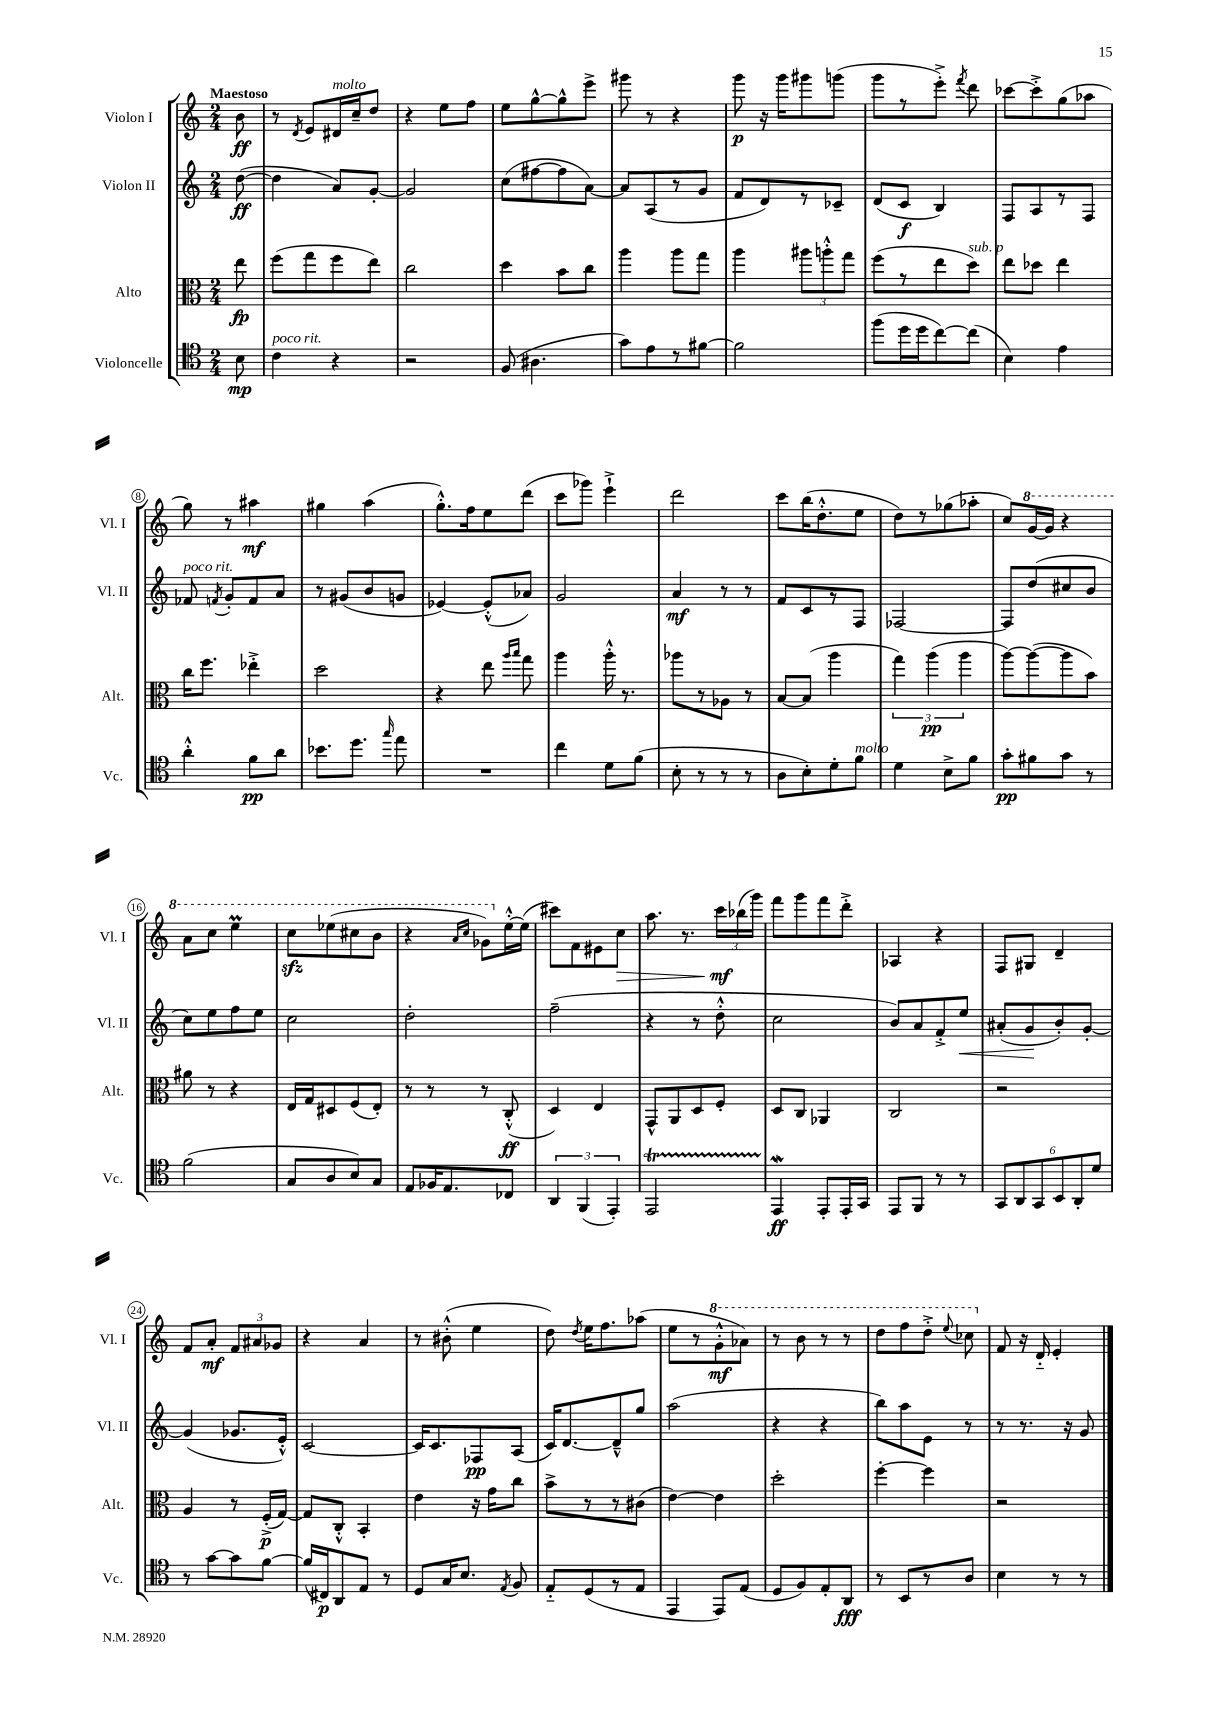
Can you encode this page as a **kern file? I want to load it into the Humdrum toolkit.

**kern	**dynam	**kern	**dynam	**kern	**dynam	**kern	**dynam
*part4	*part4	*part3	*part3	*part2	*part2	*part1	*part1
*staff4	*staff4	*staff3	*staff3	*staff2	*staff2	*staff1	*staff1
*I"Violoncelle	*	*I"Alto	*	*I"Violon II	*	*I"Violon I	*
*I'Vc.	*	*I'Alt.	*	*I'Vl. II	*	*I'Vl. I	*
*clefC4	*	*clefC3	*	*clefG2	*	*clefG2	*
*k[]	*	*k[]	*	*k[]	*	*k[]	*
*M2/4	*	*M2/4	*	*M2/4	*	*M2/4	*
=	=	=	=	=	=	=	=
!	!	!	!	!	!	!LO:TX:a:B:t=Maestoso	!
8B\	mp	8ee\	fp	([8dd\	ff	8b\	ff
=1	=1	=1	=1	=1	=1	=1	=1
!LO:TX:a:i:t=poco rit.	!	!	!	!	!	!	!
4c\	.	(8ff\L	.	4dd\]	.	8r	.
.	.	.	.	.	.	8qd/	.
.	.	8gg\	.	.	.	8e/L	.
!	!	!	!	!	!	!LO:TX:a:i:t=molto	!
4r	.	8ff\	.	8a/L)	.	16d#X/L	.
.	.	.	.	.	.	16cc~/J	.
.	.	8ee\J)	.	[8g'/J	.	8dd/J	.
=2	=2	=2	=2	=2	=2	=2	=2
2r	.	2cc\	.	2g/]	.	4r	.
.	.	.	.	.	.	8ee\L	.
.	.	.	.	.	.	8ff\J	.
=3	=3	=3	=3	=3	=3	=3	=3
(8F/	.	4dd\	.	(8cc\L	.	8ee\L	.
4.A#X\	.	.	.	[8ff#X\	.	[8gg^^\	.
.	.	8b\L	.	8ff#\]	.	8gg^^\]	.
.	.	8cc\J	.	[8a\J)	.	8eee^\J	.
=4	=4	=4	=4	=4	=4	=4	=4
8g\L)	.	4aa\	.	8a/L]	.	8ggg#X\	.
8e\	.	.	.	(8A/	.	8r	.
8r	.	8aa\L	.	8r	.	4r	.
[8f#X\J	.	8gg\J	.	8g/J	.	.	.
=5	=5	=5	=5	=5	=5	=5	=5
2f#\]	.	4aa\	.	8f/L	.	8ggg\	p
.	.	.	.	8d/)	.	16r	.
.	.	.	.	.	.	16ggg\KL	.
.	.	12aa#X\L	.	8r	.	8ggg#X\	.
.	.	12aan'^^\	.	.	.	.	.
.	.	.	.	8c-X~/J	.	(8gggn\J	.
.	.	12gg\J	.	.	.	.	.
=6	=6	=6	=6	=6	=6	=6	=6
(8ff\L	.	(8ff\L	.	(8d/L	.	8ggg\L	.
16dd\L	.	8r	.	8c/J	f	8r	.
16dd\J	.	.	.	.	.	.	.
[8cc\)	.	8ee\	.	4B/)	.	8eee'^\J)	.
.	.	.	.	.	.	8qfff/	.
!	!	!LO:TX:a:i:t=sub. p	!	!	!	!	!
(8cc\J]	.	8dd\J)	.	.	.	8ddd\	.
=7	=7	=7	=7	=7	=7	=7	=7
4B\)	.	8ee\L	.	8F/L	.	[8ccc-X\L	.
.	.	8dd-X\J	.	8A/	.	8ccc-'^\]	.
4e\	.	4ee\	.	8r	.	(8gg\	.
.	.	.	.	8F/J	.	8aa-X\J	.
!!LO:LB:g=z
=8	=8	=8	=8	=8	=8	=8	=8
!	!	!	!	!LO:TX:a:i:t=poco rit.	!	!	!
4a'^^\	.	16cc\KL	.	8f-X/	.	8gg\)	.
.	.	8.ff\J	.	.	.	.	.
.	.	.	.	8qfn/	.	.	.
.	.	.	.	8g'/L	.	8r	.
8f\L	pp	4ee-X'^\	.	8f/	.	4aa#X\	mf
8a\J	.	.	.	8a/J	.	.	.
=9	=9	=9	=9	=9	=9	=9	=9
8.b-X\L	.	2dd\	.	8r	.	4gg#X\	.
.	.	.	.	(8g#X/L	.	.	.
8.dd\J	.	.	.	.	.	.	.
.	.	.	.	8b/	.	(4aa\	.
16qqgg/	.	.	.	.	.	.	.
8ee\	.	.	.	8gn/J	.	.	.
=10	=10	=10	=10	=10	=10	=10	=10
2r	.	4r	.	[4e-X/)	.	8.gg'^^\L)	.
.	.	.	.	.	.	16ff\k	.
.	.	8ee\	.	(8e-'^^/L]	.	8ee\	.
.	.	16qqaa/LL	.	.	.	.	.
.	.	16qqbb/JJ	.	.	.	.	.
.	.	8gg\	.	8a-X/J)	.	(8ddd\J	.
=11	=11	=11	=11	=11	=11	=11	=11
4cc\	.	4aa\	.	2g/	.	8ccc\L	.
.	.	.	.	.	.	8ggg-X\J)	.
8d\L	.	16aa'^^\	.	.	.	4eee`^\	.
.	.	8.r	.	.	.	.	.
(8f\J	.	.	.	.	.	.	.
=12	=12	=12	=12	=12	=12	=12	=12
8B'\	.	8aa-X\L	.	4a/	mf	2ddd\	.
8r	.	8r	.	.	.	.	.
8r	.	8A-X\J	.	8r	.	.	.
8r	.	8r	.	8r	.	.	.
=13	=13	=13	=13	=13	=13	=13	=13
8A\L	.	[8B/L	.	8f/L	.	8ccc\L	.
8B'\)	.	(8B/J]	.	8c/	.	(16bb\K	.
.	.	.	.	.	.	8.dd'^^\	.
8d'\	.	4aa\	.	8r	.	.	.
!LO:TX:a:i:t=molto	!	!	!	!	!	!	!
8f\J	.	.	.	8F/J	.	8ee\J	.
=14	=14	=14	=14	=14	=14	=14	=14
4d\	.	6gg\)	.	[2F-X/	.	8dd\L)	.
.	.	.	.	.	.	8r	.
.	.	(6aa\	pp	.	.	.	.
8B^\L	.	.	.	.	.	(8gg-X\	.
.	.	6aa\	.	.	.	.	.
8f\J	.	.	.	.	.	8aa-X'\J	.
=15	=15	=15	=15	=15	=15	=15	=15
8g'\L	pp	[8aa\L)	.	8F-/L]	.	8cc/L)	.
*	*	*	*	*	*	*8va	*
8f#X\	.	(8aa\_	.	(8dd/	.	[16gg/L	.
.	.	.	.	.	.	16gg/JJ]	.
8g\J	.	8aa\]	.	8cc#X/	.	4r	.
8r	.	8b\J)	.	8b/J	.	.	.
!!LO:LB:g=z
=16	=16	=16	=16	=16	=16	=16	=16
(2f\	.	8a#X\	.	8cc\L)	.	8aa\L	.
.	.	8r	.	8ee\	.	8ccc\J	.
.	.	4r	.	8ff\	.	4eeem\	.
.	.	.	.	8ee\J	.	.	.
=17	=17	=17	=17	=17	=17	=17	=17
8G/L	.	16E/LL	.	2cc\	.	8ccczz\L	.
.	.	16G/J	.	.	.	.	.
8A/	.	8D#X/	.	.	.	(8eee-X\	.
8B/)	.	(8F/	.	.	.	8ccc#X\	.
8G/J	.	8E'/J)	.	.	.	8bb\J	.
=18	=18	=18	=18	=18	=18	=18	=18
8E/L	.	8r	.	2dd'\	.	4r	.
16F-X/K	.	8r	.	.	.	.	.
8.E/	.	.	.	.	.	.	.
.	.	.	.	.	.	16qqaa/LL	.
.	.	.	.	.	.	16qqccc/JJ	.
.	.	8r	.	.	.	8gg-X\L)	.
*	*	*	*	*	*	*X8va	*
8C-X/J	.	(8C'^^/	ff	.	.	[16ee'^^\L	.
.	.	.	.	.	.	(16ee\JJ]	.
=19	=19	=19	=19	=19	=19	=19	=19
6AA/	.	4D/)	.	(2ff~\	.	8ccc#X\L)	.
.	.	.	.	.	.	8f\	.
(6FF/	.	.	.	.	.	.	.
.	.	4E/	.	.	.	8e#X\	.
6EE'/)	.	.	.	.	.	.	.
!	!	!	!	!	!	!	!LO:HP:b
.	.	.	.	.	.	8cc\J	>
=20	=20	=20	=20	=20	=20	=20	=20
2EEt/	.	8GG^^/L	.	4r	.	8.aa\	.
.	.	8AA/	.	.	.	.	.
.	.	.	.	.	.	8.r	.
.	.	8D/	.	8r	.	.	.
.	.	8F'/J	.	8dd'^^\	.	24ccc\LL	mf
.	.	.	.	.	.	(24bb-X\	]
.	.	.	.	.	.	24ggg\JJ)	.
=21	=21	=21	=21	=21	=21	=21	=21
4EEW/	ff	8D/L	.	2cc\	.	8fff\L	.
.	.	8C/J	.	.	.	8ggg\	.
8EE'/L	.	4AA-X/	.	.	.	8fff\	.
16EE'/L	.	.	.	.	.	8ddd'^\J	.
16GG/JJ	.	.	.	.	.	.	.
=22	=22	=22	=22	=22	=22	=22	=22
8EE/L	.	2C/	.	8b/L)	.	4A-X/	.
8FF/J	.	.	.	8a/	.	.	.
8r	.	.	.	8f'^/	.	4r	.
!	!	!	!	!	!LO:HP:b	!	!
8r	.	.	.	8ee/J	<	.	.
=23	=23	=23	=23	=23	=23	=23	=23
12GG/L	.	2r	.	(8a#X'/L	.	8F/L	.
12AA/	.	.	.	.	.	.	.
.	.	.	.	8g/	.	8G#X/J	.
12GG/	.	.	.	.	.	.	.
12BB/	.	.	.	8b'/)	[	4d~/	.
12AA'/	.	.	.	.	.	.	.
.	.	.	.	[8g'/J	.	.	.
12d/J	.	.	.	.	.	.	.
!!LO:LB:g=z
=24	=24	=24	=24	=24	=24	=24	=24
8r	.	4A/	.	(4g/]	.	8f/L	.
[8g\L	.	.	.	.	.	8a'/J	mf
8g\]	.	8r	.	8.g-X/L	.	12f/L	.
.	.	.	.	.	.	12a#X/	.
[8f\J	.	(16F'^/LL	p	.	.	.	.
.	.	.	.	.	.	12g-X/J	.
.	.	[16G/JJ)	.	16e'^^/Jk)	.	.	.
=25	=25	=25	=25	=25	=25	=25	=25
(16f/LL]	.	8G/L]	.	[2c/	.	4r	.
16C#X/J)	p	.	.	.	.	.	.
8AA/	.	8C'^^/J	.	.	.	.	.
8E/J	.	4BB'/	.	.	.	4a/	.
8r	.	.	.	.	.	.	.
=26	=26	=26	=26	=26	=26	=26	=26
8D/L	.	4e\	.	16c/KL]	.	8r	.
.	.	.	.	8.c/	.	.	.
16G/K	.	.	.	.	.	(8b#X'^^\	.
8.B/J	.	.	.	.	.	.	.
.	.	16r	.	8F-X/	pp	4ee\	.
.	.	16g\KL	.	.	.	.	.
8qE/	.	.	.	.	.	.	.
8F/	.	8cc\J	.	(8A/J	.	.	.
=27	=27	=27	=27	=27	=27	=27	=27
8E/L	.	8b^\L	.	16c/KL)	.	8dd\)	.
.	.	.	.	[8.d/	.	.	.
.	.	.	.	.	.	8qdd/	.
(8D/	.	8r	.	.	.	16ee\KL	.
.	.	.	.	.	.	8.ff\	.
8r	.	8r	.	8d~^^/]	.	.	.
8E/J	.	(8c#X\J	.	8gg/J	.	(8aa-X\J	.
=28	=28	=28	=28	=28	=28	=28	=28
4EE/	.	[4e\)	.	(2aa\	.	8ee\L	.
.	.	.	.	.	.	8r	.
*	*	*	*	*	*	*8va	*
8EE/L)	.	4e\]	.	.	.	8gg'^^\	mf
(8E/J	.	.	.	.	.	8aa-X\J)	.
=29	=29	=29	=29	=29	=29	=29	=29
8D/L	.	2dd'\	.	4r	.	8r	.
8F/)	.	.	.	.	.	8bb\	.
8E'/	.	.	.	4r	.	8r	.
8AA/J	fff	.	.	.	.	8r	.
=30	=30	=30	=30	=30	=30	=30	=30
8r	.	[4ff'\	.	8bb\L)	.	8ddd\L	.
8BB/L	.	.	.	8aa\	.	8fff\	.
8r	.	4ff\]	.	8e\J	.	8ddd'^\J	.
.	.	.	.	.	.	8qqeee/	.
8A/J	.	.	.	8r	.	8ccc-X\	.
=31	=31	=31	=31	=31	=31	=31	=31
*	*	*	*	*	*	*X8va	*
4B\	.	2r	.	8r	.	8f/	.
.	.	.	.	8.r	.	16r	.
.	.	.	.	.	.	16d/	.
8r	.	.	.	.	.	4e'/	.
.	.	.	.	16r	.	.	.
8r	.	.	.	8g/	.	.	.
==	==	==	==	==	==	==	==
*-	*-	*-	*-	*-	*-	*-	*-
